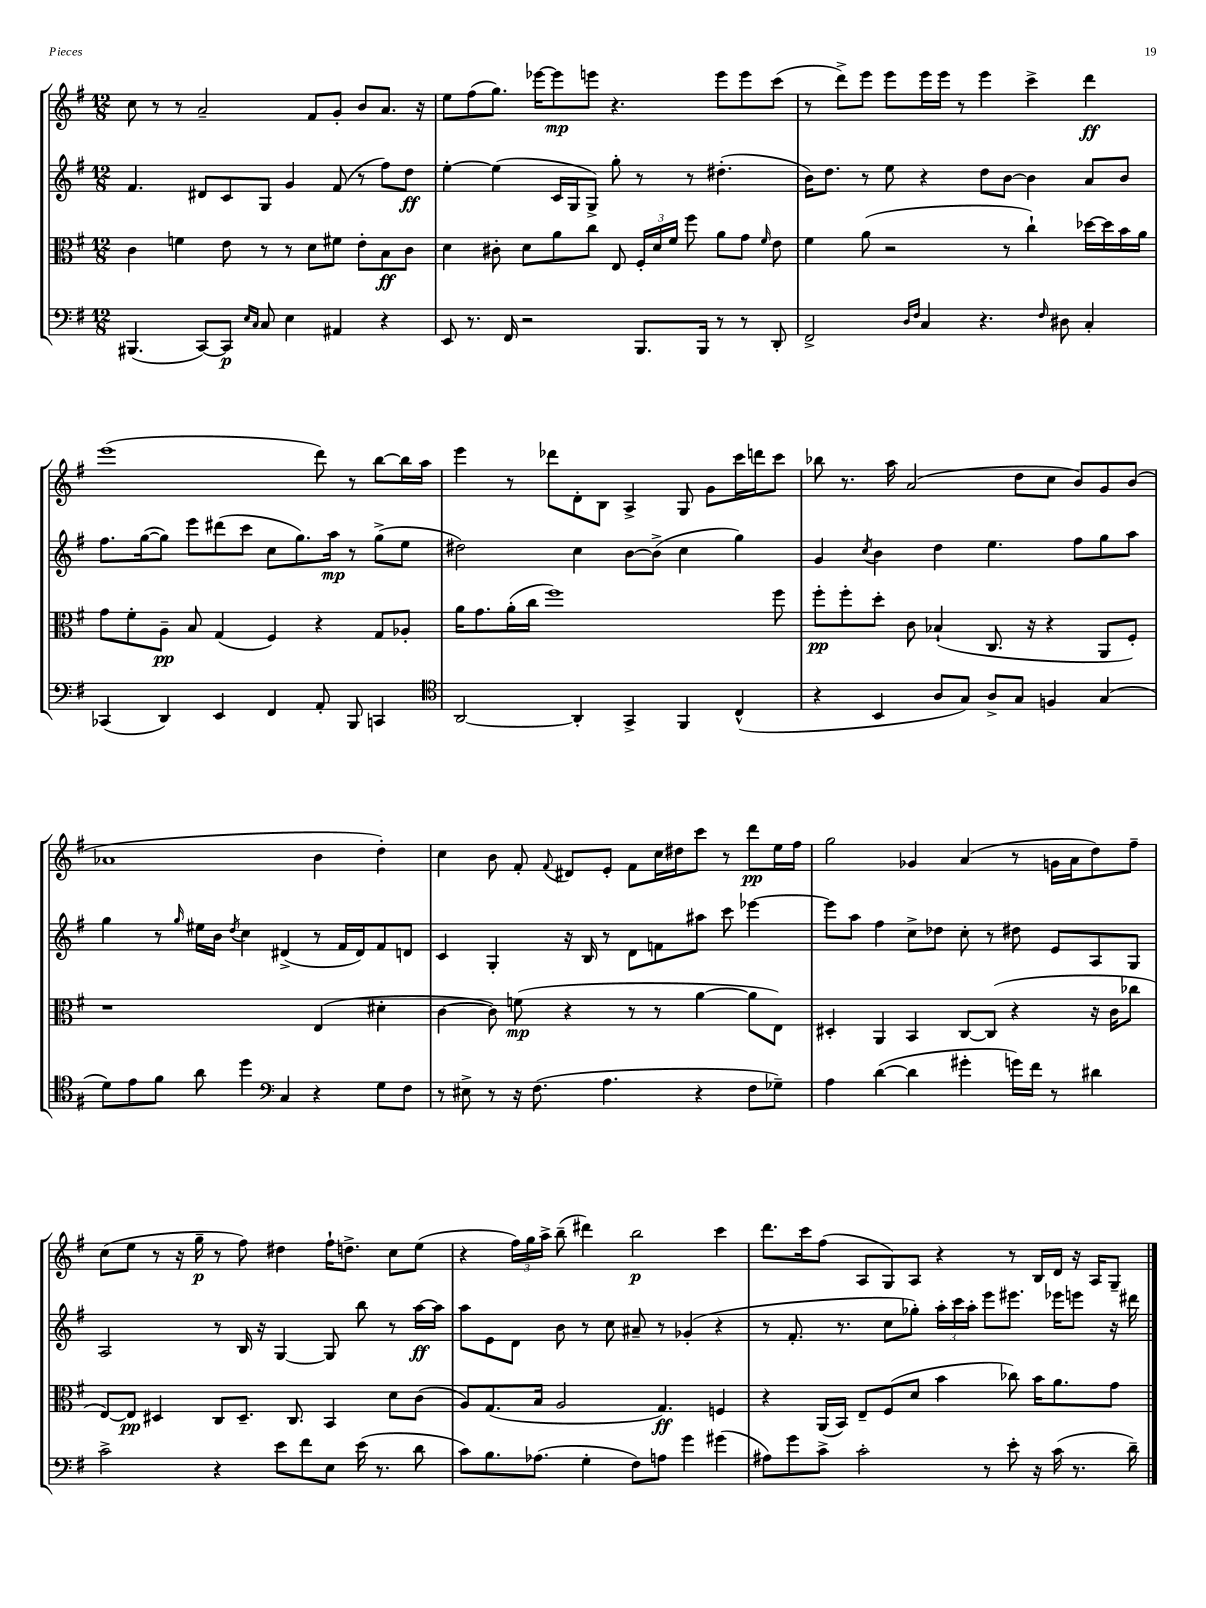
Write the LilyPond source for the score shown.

<<
\new StaffGroup <<
\new Staff = "s0" {
    \clef treble \key g \major \numericTimeSignature \time 12/8
    \autoBeamOff c''8 r8 r8 a'2-- fis'8[ g'8]-. b'8[ a'8.] r16 |
    e''8[ fis''8( g''8.]) ees'''16[~ ees'''8\mp e'''8] r4. e'''8[ e'''8 c'''8]( |
    r8 d'''8[->) e'''8] e'''8[ e'''16 e'''16] r8 e'''4 c'''4-> d'''4\ff |
    e'''1( d'''8) r8 b''8[~ b''16 a''16] |
    e'''4 r8 des'''8[ d'8-. b8] a4-> g8 g'8[ c'''16 d'''16 c'''8] |
    bes''8 r8. a''16 a'2( d''8[ c''8] b'8[) g'8 b'8]( |
    aes'1 b'4 d''4-.) |
    c''4 b'8 fis'8-. \appoggiatura { fis'8 } dis'8[ e'8]-. fis'8[ c''16 dis''16 c'''8] r8 d'''8[\pp e''16 fis''16] |
    g''2 ges'4 a'4( r8 g'16[ a'16 d''8) fis''8]-- |
    c''8[( e''8] r8 r16 g''16--\p r8 fis''8) dis''4 fis''16[-! d''8.]-> c''8[ e''8]( |
    r4 \tuplet 3/2 { fis''16[) g''16 a''16]-> } b''8--( dis'''4) b''2\p c'''4 |
    d'''8.[ c'''16 fis''8]( a8[ g8) a8] r4 r8 b16[ d'16] r16 a16[ g8]-- \bar "|." |
}
\new Staff = "s1" {
    \clef treble \key g \major \numericTimeSignature \time 12/8
    \autoBeamOff fis'4. dis'8[ c'8 g8] g'4 fis'8( r8 fis''8[) d''8]\ff |
    e''4~-. e''4( c'16[ g16 g8]->) g''8-. r8 r8 dis''4.-.( |
    b'16[) d''8.] r8 e''8 r4 d''8[ b'8]~ b'4 a'8[ b'8] |
    fis''8.[ g''16~( g''8]) e'''8[ dis'''8( c'''8] c''8[ g''8.) a''16]\mp r8 g''8[->( e''8] |
    dis''2) c''4 b'8[~ b'8]->( c''4 g''4) |
    g'4 \acciaccatura { c''8 } b'4 d''4 e''4. fis''8[ g''8 a''8] |
    g''4 r8 \grace { g''16 } eis''16[ b'16] \acciaccatura { d''8 } c''4 dis'4->( r8 fis'16[ dis'16) fis'8 d'8] |
    c'4 g4-. r16 b16 r8 d'8[ f'8 ais''8] c'''8 ees'''4~ |
    ees'''8[ a''8] fis''4 c''8[-> des''8] c''8-. r8 dis''8 e'8[ a8 g8] |
    a2 r8 b16 r16 g4~ g8 b''8 r8 a''16[~\ff a''16] |
    a''8[ e'8 d'8] b'8 r8 c''8 ais'8-- r8 ges'4-.( r4 |
    r8 fis'8.-. r8. c''8[ ges''8]-.) \tuplet 3/2 { a''16[-. c'''16 a''16]-. } e'''8[ eis'''8.] ees'''16[ e'''8] r16 dis'''16 \bar "|." |
}
\new Staff = "s2" {
    \clef alto \key g \major \numericTimeSignature \time 12/8
    \autoBeamOff c'4 f'4 e'8 r8 r8 d'8[ fis'8] e'8[-. b8\ff c'8] |
    d'4 cis'8-. d'8[ a'8 c''8] e8 \tuplet 3/2 { fis16[-. d'16 fis'16] } fis''8 a'8[ g'8] \grace { fis'16 } e'8 |
    fis'4 a'8( r2 r8 c''4-!) des''16[~ des''16 b'16 a'16] |
    g'8[ fis'8-. a8]--\pp b8 g4( fis4) r4 g8[ aes8]-. |
    a'16[ g'8. a'16-.( c''16] fis''1) fis''8 |
    fis''8[-.\pp fis''8-. d''8]-. c'8 bes4-!( c8. r16 r4 a,8[ fis8]-.) |
    r1 e4( dis'4-. |
    c'4~ c'8) f'8\mp( r4 r8 r8 a'4~ a'8[ e8]) |
    dis4-. a,4 b,4 c8[~ c8]( r4 r16 c'16[ ces''8] |
    e8[~) e8]\pp dis4 c8[ dis8.]-- c8. b,4 d'8[ c'8]( |
    a8[) g8.( b16] a2 g4.\ff) f4 |
    r4 a,16[( b,16]) e8[-- fis8( d'8] b'4 ces''8) b'16[ a'8. g'8] \bar "|." |
}
\new Staff = "s3" {
    \clef bass \key g \major \numericTimeSignature \time 12/8
    \autoBeamOff bis,,4.( c,8[~) c,8]\p \grace { e16[ c16] } c8 e4 ais,4 r4 |
    e,8 r8. fis,16 r2 b,,8.[ b,,16] r8 r8 d,8-. |
    fis,2-> \grace { d16[ fis16] } c4 r4. \grace { fis16 } dis8 c4-. |
    ces,4( d,4) e,4 fis,4 a,8-. b,,8 c,4 |
    \clef tenor a,2~ a,4-. g,4-> fis,4 c4-^( |
    r4 b,4 a8[ g8]) a8[-> g8] f4 g4( |
    d'8[) e'8 fis'8] a'8 d''4 \clef bass c4 r4 g8[ fis8] |
    r8 eis8-> r8 r16 fis8.( a4. r4 fis8[ ges8]--) |
    a4 d'4~( d'4 gis'4-. g'16[) fis'16] r8 dis'4 |
    c'2-> r4 e'8[ fis'8 e8] e'16( r8. d'8 |
    c'8[) b8. aes8.]( g4-. fis8[) a8] g'4 gis'4( |
    ais8[) g'8 c'8]-> c'2-. r8 e'8-. r16 c'16( r8. d'16--) \bar "|." |
}
>>
>>
\layout { \context { \Score \remove "Bar_number_engraver" } }
